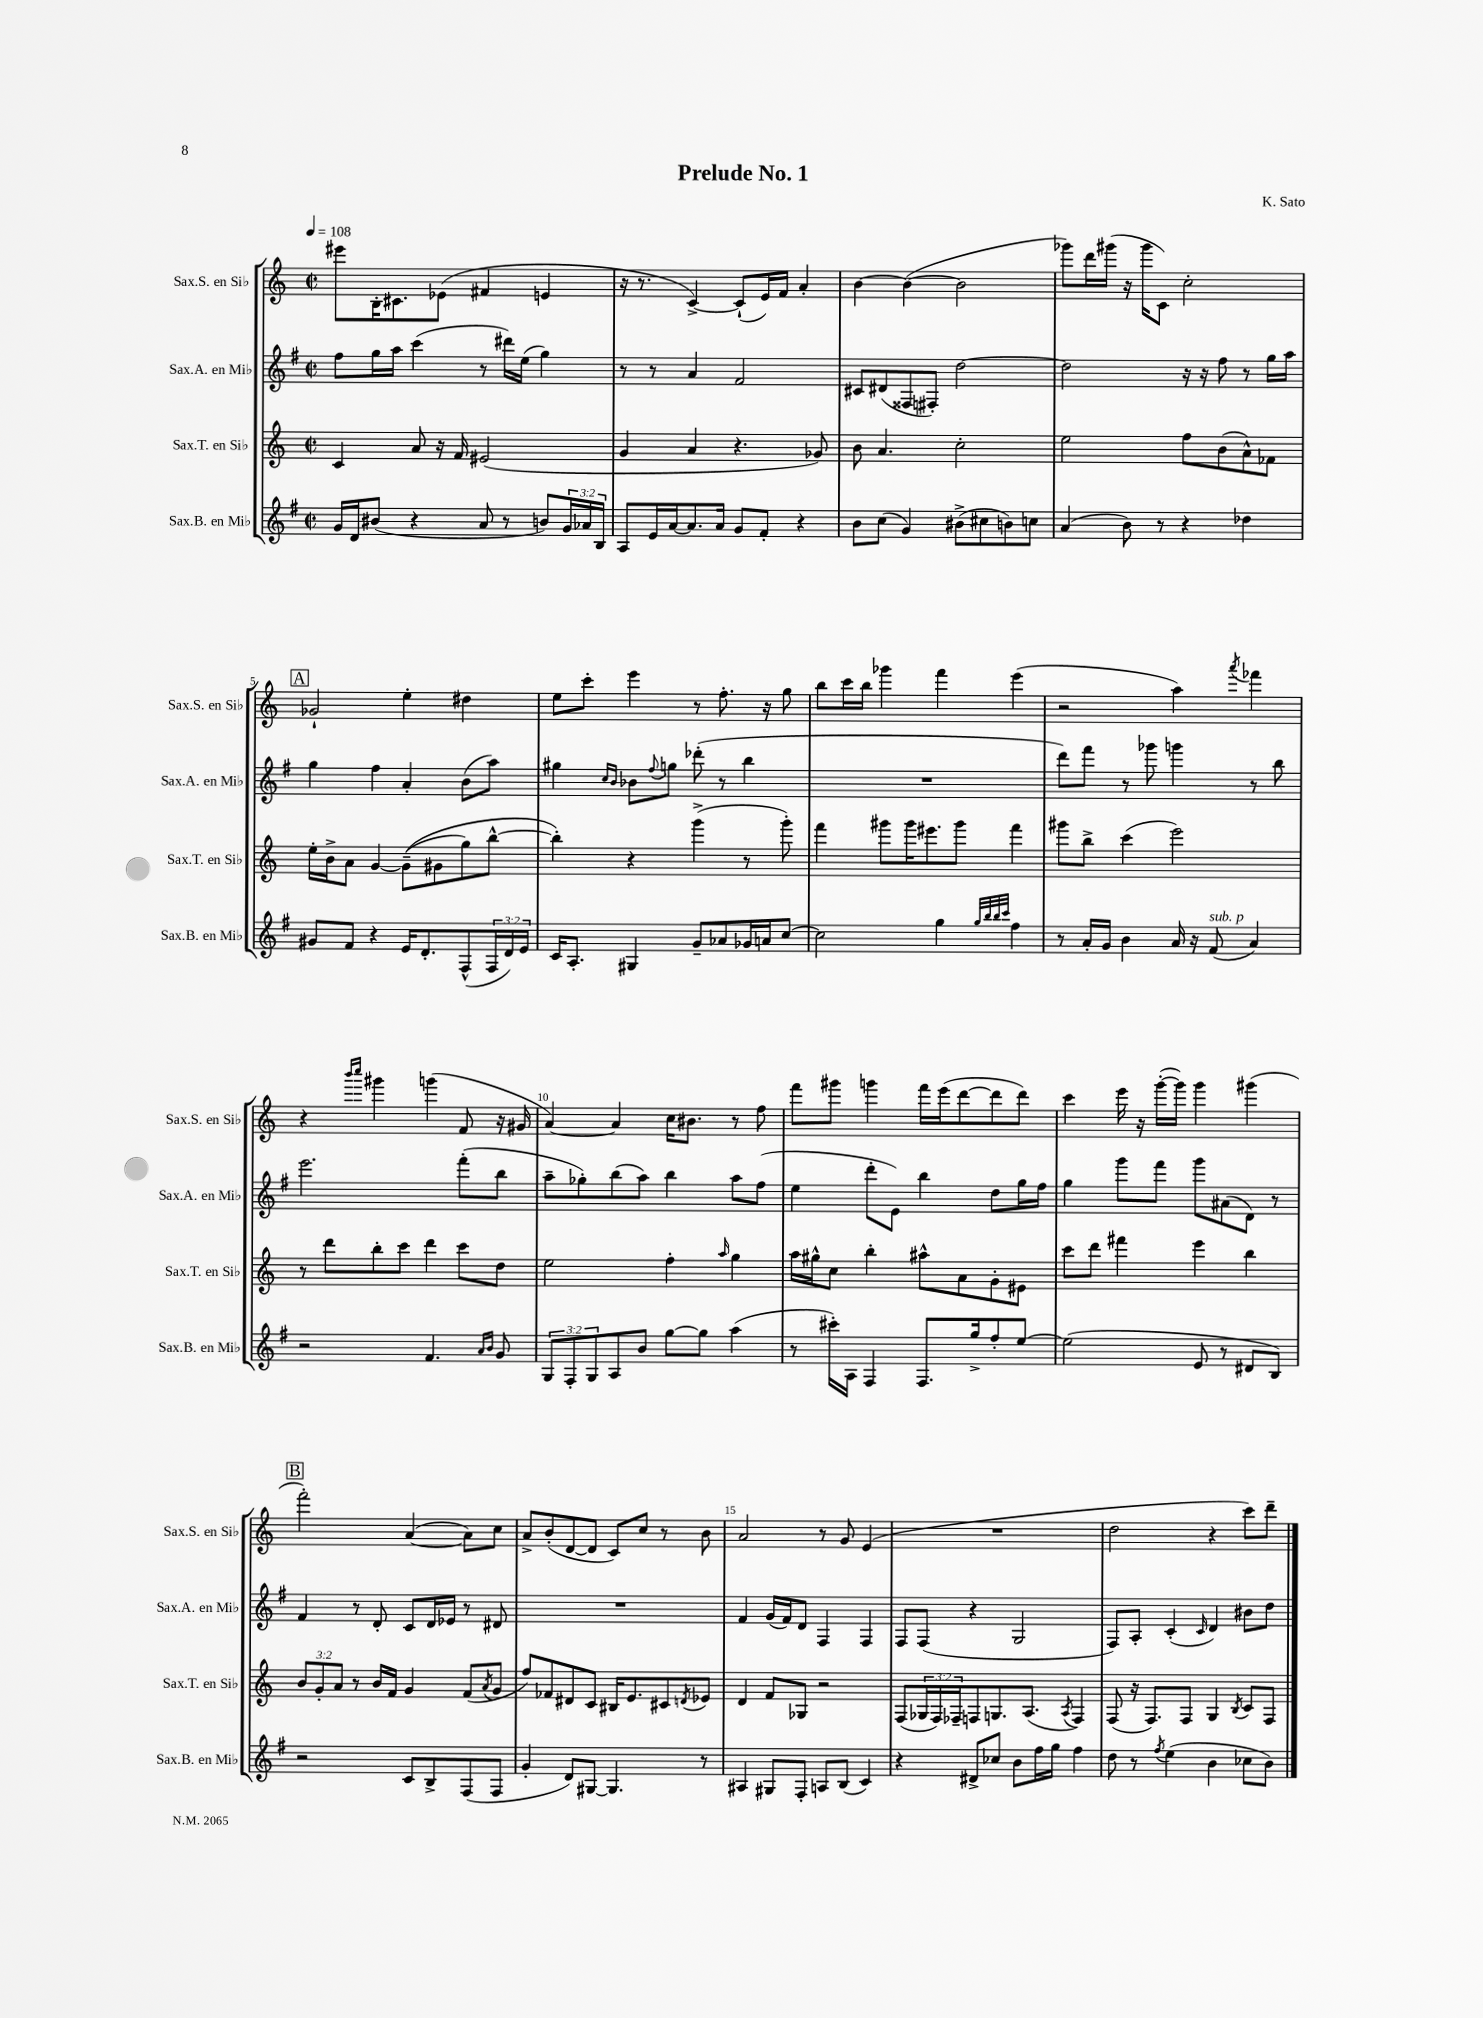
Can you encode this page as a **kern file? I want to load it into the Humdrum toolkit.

**kern	**kern	**kern	**kern
*part4	*part3	*part2	*part1
*staff4	*staff3	*staff2	*staff1
*I"Sax.B. en Mi♭	*I"Sax.T. en Si♭	*I"Sax.A. en Mi♭	*I"Sax.S. en Si♭
*I'Sax.B. en Mi♭	*I'Sax.T. en Si♭	*I'Sax.A. en Mi♭	*I'Sax.S. en Si♭
*clefG2	*clefG2	*clefG2	*clefG2
*k[f#]	*k[]	*k[f#]	*k[]
*M2/2	*M2/2	*M2/2	*M2/2
*met(c|)	*met(c|)	*met(c|)	*met(c|)
*MM108	*MM108	*MM108	*MM108
=1	=1	=1	=1
16g/LL	4c/	8ff#\L	8eee#X\L
16d/J	.	.	.
(8b#X/J	.	16gg\L	16B'\K
.	.	16aa\JJ	8.c#X\
4r	8a/	(4ccc\	.
.	16r	.	(8e-X\J
.	16f/	.	.
8a/	(2e#X/	8r	4f#X/
8r	.	16ddd#X\LL)	.
.	.	(16ee\JJ	.
8bn/L)	.	4gg\)	4en/
24g/L	.	.	.
24a-X/	.	.	.
24B/JJ	.	.	.
=2	=2	=2	=2
8A/L	4g/	8r	16r
.	.	.	8.r
16e/L	.	8r	.
[16a/J	.	.	.
8.a/]	4a/	4a/	[4c^/)
16a/Jk	.	.	.
8g/L	4.r	2f#/	(8c`/L]
8f#'/J	.	.	16e/L)
.	.	.	16f/JJ
4r	.	.	4a'/
.	8g-X/)	.	.
=3	=3	=3	=3
8b\L	8b\	8c#X/L	[4b\
(8cc\J	4.a/	(8d#X/	.
4g/)	.	8F##X/	(4b\_
.	.	8F#X'/J)	.
(8b#X^\L	2cc'\	[2dd\	2b\]
8cc#X\	.	.	.
8bn\)	.	.	.
8ccn\J	.	.	.
=4	=4	=4	=4
(4a/	2ee\	2dd\]	8ggg-X\L)
.	.	.	16ddd\L
.	.	.	(16ggg#X\JJ
8b\)	.	.	16r
.	.	.	16ggg#\KL
8r	.	.	8c\J)
4r	8ff\L	16r	2cc'\
.	.	16r	.
.	(8b\	8ff#\	.
4dd-X\	8a^^\)	8r	.
.	8f-X\J	16gg\LL	.
.	.	16aa\JJ	.
!!LO:LB:g=z
!!LO:REH:place=s1:t=A
=5	=5	=5	=5
8g#X/L	16ee'\LL	4gg\	2g-X`/
.	16b^\J	.	.
8f#/J	8a\J	.	.
4r	[4g/	4ff#\	.
16e/KL	((8g~\L]	4a'/	4ee'\
8.d'/	.	.	.
.	8g#X\	.	.
(8F#^^/	8gg\)	(8b\L	4dd#X\
24F#/L	[8bb^^\J	8aa\J)	.
24d/)	.	.	.
24e/JJ	.	.	.
=6	=6	=6	=6
16c/KL	4bb'\])	4gg#X\	8ee\L
8.A'/J	.	.	.
.	.	.	8ccc'\J
.	.	16qqcc/LL	.
.	.	16qqb/JJ	.
4G#X/	4r	8b-X\L	4eee\
.	.	8qqff#/	.
.	.	8ggn\J	.
8g~/L	(4ggg^\	(8ddd-X'\	8r
8a-X/	.	8r	8.ff'\
16g-X/L	8r	4bb\	.
16an/J	.	.	16r
[8cc/J	8ggg'\)	.	8gg\
=7	=7	=7	=7
2cc\]	4fff\	1r	8bb\L
.	.	.	16ccc\L
.	.	.	16bb\JJ
.	8ggg#X\L	.	4ggg-X\
.	16ggg#\K	.	.
.	8.eee#X\	.	.
4gg\	.	.	4fff\
.	8ggg#\J	.	.
32qqgg/LLL	.	.	.
32qqbb/	.	.	.
32qqbb/	.	.	.
32qqccc/JJJ	.	.	.
4ff#\	4fff\	.	(4eee\
=8	=8	=8	=8
8r	8ggg#X\L	8ddd\L)	2r
16a'/LL	8bb^\J	8fff#\J	.
16g/JJ	.	.	.
4b\	(4ccc\	8r	.
.	.	8ggg-X\	.
16a/	2eee\)	4gggn\	4aa\)
16r	.	.	.
!LO:TX:a:i:t=sub. p	!	!	!
(8f#/	.	.	.
.	.	.	8qaaa/
4a/)	.	8r	4fff-X\
.	.	8bb\	.
!!LO:LB:g=z
=9	=9	=9	=9
2r	8r	2.eee\	4r
.	8ddd\L	.	.
.	.	.	16qqbbb/LL
.	.	.	16qqcccc/JJ
.	8bb'\	.	4ggg#X\
.	8ccc\J	.	.
4.f#/	4ddd\	.	(4gggn\
.	8ccc\L	(8fff#'\L	8f/
16qqa/LL	.	.	.
16qqb/JJ	.	.	.
8g/	8dd\J	8bb\J	16r
.	.	.	16g#X/
=10	=10	=10	=10
12G/L	2ee\	8aa~\L	[4a/)
12F#'/	.	.	.
.	.	8gg-X'\)	.
12G/	.	.	.
8A/	.	(8bb\	4a/]
8b/J	.	8aa\J)	.
[8gg\L	4ff'\	4bb\	16cc\KL
.	.	.	8.b#X\J
8gg\J]	.	.	.
.	16qqaa/	.	.
(4aa\	4gg\	8aa\L	8r
.	.	(8ff#\J	8ff\
=11	=11	=11	=11
8r	16aa\LL	4ee\	8fff\L
.	16gg#X^^\J	.	.
16ccc#X'\LL)	8cc\J	.	8ggg#X\J
16A\JJ	.	.	.
4F#/	4bb'\	8ddd'\L	4gggn\
.	.	8e\J)	.
8.F#/L	8aa#X^^\L	4bb\	16fff\LL
.	.	.	(16eee\J
.	8a\	.	[8ddd\
16gg^/k	.	.	.
8ff#'/	8g'\	8dd\L	8ddd\]
[8ee/J	8e#X\J	16gg\L	8ddd\J)
.	.	16ff#\JJ	.
=12	=12	=12	=12
(2ee\]	8ccc\L	4gg\	4ccc\
.	8ddd\J	.	.
.	4fff#X\	8ggg\L	16eee\
.	.	.	16r
.	.	8fff#\J	([16ggg'\LL
.	.	.	16ggg\JJ])
8e/	4eee\	8ggg\L	4ggg\
8r	.	(8a#X\	.
8d#X/L	4bb\	8d\J)	(4ggg#X\
8B/J)	.	8r	.
!!LO:LB:g=z
!!LO:REH:place=s1:t=B
=13	=13	=13	=13
2r	12b/L	4f#/	2fff'\)
.	12g'/	.	.
.	12a/J	.	.
.	8r	8r	.
.	16b/LL	8d'/	.
.	16f/JJ	.	.
8c/L	4g/	8c/L	([4a/
8B^/	.	16d/L	.
.	.	16e-X/JJ	.
(8F#/	(8f/L	8r	8a\L])
.	8qa/	.	.
8F#/J	8g/J	8d#X/	8cc\J
=14	=14	=14	=14
4g'/	8ff/L)	1r	8a^/L
.	8f-X/	.	(8b'/
8d/L)	8d#X/	.	[8d/
[8G#X/J	8c/J	.	8d/J]
4.G#/]	16B#X/KL	.	8c/L)
.	8.e/	.	.
.	.	.	8cc/J
.	8c#X/	.	8r
.	8qdn/	.	.
8r	8e-X/J	.	8b\
=15	=15	=15	=15
4A#X/	4d/	4f#/	2a/
8G#X/L	8f/L	(16g/LL	.
.	.	16f#/J)	.
8F#'/J	8G-X/J	8d/J	.
8An/L	2r	4F#/	8r
(8B/J	.	.	8g/
4c/)	.	4F#/	(4e/
=16	=16	=16	=16
4r	(8F/L	8F#/L	1r
.	24G-X/L	(8F#/J	.
.	24F/)	.	.
.	24F-X~/J	.	.
8d#X^/L	8Fn/	4r	.
8cc-X/J	8.Gn/	.	.
8b\L	.	2G/	.
.	(8.A/J	.	.
16ff#\L	.	.	.
16gg\JJ	.	.	.
.	8qA/	.	.
4ff#\	4F/)	.	.
=17	=17	=17	=17
8dd\	(8F/	8F#/L)	2dd\
8r	16r	8A'/J	.
.	8.F/L)	.	.
8qff#/	.	.	.
(4ee\	.	(4c'/	.
.	8F/J	.	.
.	.	16qqc/	.
4b\	4G/	4d/)	4r
.	8qB/	.	.
8cc-X\L	8c/L	8b#X\L	8ccc\L)
8b\J)	8F/J	8dd\J	8ddd~\J
==	==	==	==
*-	*-	*-	*-
